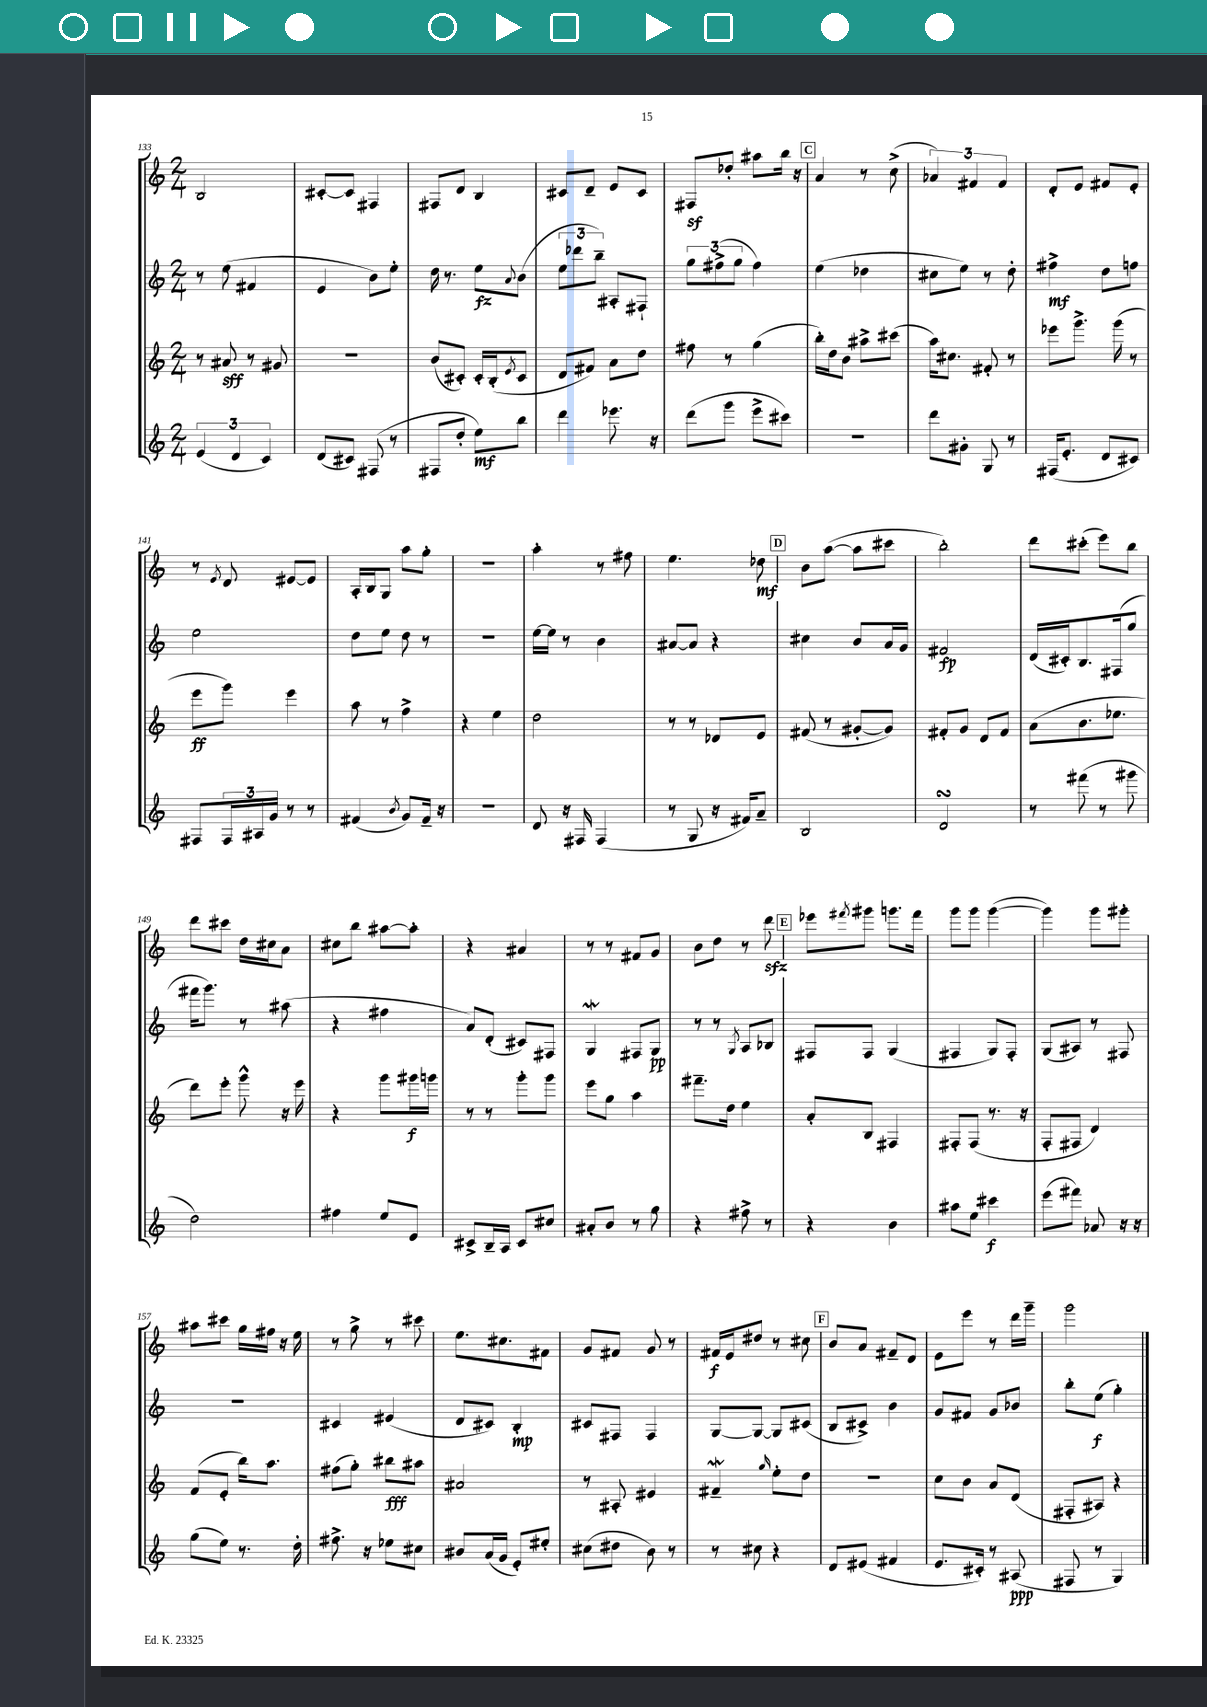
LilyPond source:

<<
\new StaffGroup <<
\new Staff = "s0" {
    \clef treble \key c \major \numericTimeSignature \time 2/4
    b2 |
    cis'8~-. cis'8 fis4 |
    fis8 d'8 b4 |
    cis'8 d'8-- e'8 cis'8 |
    fis8\sf des''8-. ais''8 b''16 r16 |
    \mark \markup { \box "C" } a'4 r8 c''8->( |
    \tuplet 3/2 { aes'4) fis'4 fis'4 } |
    d'8-. e'8 fis'8 e'8-. |
    r8 \acciaccatura { e'8 } d'8 eis'8~ eis'8 |
    a16-. b16 g8 a''8 g''8-. |
    r2 |
    a''4-. r8 fis''8 |
    e''4. des''8\mf |
    \mark \markup { \box "D" } b'8 a''8~( a''8 cis'''8 |
    b''2-.) |
    d'''8 cis'''8-.( e'''8) b''8 |
    d'''8 cis'''8 d''16 cis''16 a'8 |
    cis''8 b''8 ais''8~ ais''8-. |
    r4 ais'4 |
    r8 r8 fis'8 g'8 |
    b'8 d''8 r8 d'''8\sfz |
    \mark \markup { \box "E" } ees'''8 \acciaccatura { fis'''8 } gis'''8 g'''8. fis'''16 |
    g'''8 g'''8 g'''4~( |
    g'''4) g'''8 gis'''8-. |
    ais''8 cis'''8 g''16 fis''16 r16 e''16 |
    r8 g''8-> r8 cis'''8 |
    e''8. cis''8. fis'8 |
    g'8 fis'8 g'8 r8 |
    fis'16\f e'16 dis''8 r8 cis''8 |
    \mark \markup { \box "F" } b'8 a'8 fis'8-- d'8 |
    e'8 e'''8 r8 d'''16 g'''16-- |
    g'''2 \bar "|." |
}
\new Staff = "s1" {
    \clef treble \key c \major \numericTimeSignature \time 2/4
    r8 e''8( fis'4 |
    e'4 b'8) e''8-. |
    d''16 r8. e''8\fz \appoggiatura { a'8 } b'8( |
    \tuplet 3/2 { e''8 des'''8 b''8--) } ais8-. fis8-! |
    \tuplet 3/2 { g''8 fis''8->( g''8 } fis''4) |
    \mark \markup { \box "C" } e''4( des''4 |
    cis''8 e''8) r8 d''8-. |
    fis''4->\mf d''8 f''8 |
    e''2 |
    d''8 e''8 d''8 r8 |
    R2 |
    e''16~ e''16 r8 b'4 |
    ais'8~ ais'8 r4 |
    \mark \markup { \box "D" } cis''4 b'8 a'16 g'16 |
    fis'2\fp |
    d'16( cis'16-.) b8. fis16( g''8 |
    fis'''16 g'''8.) r8 ais''8( |
    r4 fis''4 |
    a'8) d'8-.( cis'8) fis8 |
    g4\mordent fis8 g8\pp |
    r8 r8 \acciaccatura { g8 } a8 bes8 |
    \mark \markup { \box "E" } fis8 fis8 g4( |
    fis4 g8) fis8-. |
    g8( ais8) r8 fis8 |
    R2 |
    cis'4 eis'4( |
    d'8 cis'8) b4-.\mp |
    cis'8 fis8 fis4 |
    g8~ g8~ g8 cis'8( |
    \mark \markup { \box "F" } b8 cis'8->) b'4 |
    g'8 fis'8 g'8 bes'8 |
    b''8-. e''8\f( g''4-.) \bar "|." |
}
\new Staff = "s2" {
    \clef treble \key c \major \numericTimeSignature \time 2/4
    r8 ais'8\sff r8 gis'8 |
    r2 |
    b'8( cis'8-.) cis'16-. b16-.( \acciaccatura { e'8 } cis'8 |
    d'8 fis'8) a'8 d''8 |
    fis''8 r8 g''4( |
    \mark \markup { \box "C" } b''16-.) d''16 b'8 ais''8-> cis'''8( |
    a''16) cis''8. fis'8-. r8 |
    ees'''8 g'''8.-> g'''16( r8 |
    e'''8\ff g'''8) e'''4 |
    a''8 r8 f''4-> |
    r4 e''4 |
    d''2 |
    r8 r8 des'8 e'8 |
    \mark \markup { \box "D" } fis'8( r8 gis'8~-. gis'8) |
    fis'8-. g'8 d'8 fis'8 |
    a'8( b'8. ees''8. |
    d'''8) e'''8-. g'''8-^ r16 e'''16 |
    r4 g'''8 gis'''16\f g'''16 |
    r8 r8 g'''8-. g'''8 |
    e'''8 g''8 a''4 |
    fis'''8.-- d''16 e''4 |
    \mark \markup { \box "E" } a'8-. b8 fis4 |
    fis8-. fis8( r8. r16 |
    f8-. fis8 d'4) |
    f'8( e'8-. b''16) a''8. |
    fis''8( g''8-.) bis''8\fff ais''8 |
    ais'2 |
    r8 ais8-. eis'4 |
    fis'4--\mordent \grace { g''16 } e''8-. d''8 |
    \mark \markup { \box "F" } r2 |
    c''8 b'8 a'8 d'8( |
    fis8-. ais8) r4 \bar "|." |
}
\new Staff = "s3" {
    \clef treble \key c \major \numericTimeSignature \time 2/4
    \tuplet 3/2 { e'4( d'4 c'4) } |
    d'8( cis'8) fis8( r8 |
    fis8 d''8-. e''8\mf) b''8 |
    d'''4 ees'''8. r16 |
    d'''8( g'''8 e'''8-> cis'''8) |
    \mark \markup { \box "C" } R2 |
    d'''8 gis'8-. g8 r8 |
    fis16( e'8.-. d'8 cis'8) |
    fis8 \tuplet 3/2 { fis16 ais16 g'16 } r8 r8 |
    fis'4( \acciaccatura { b'8 } g'8) fis'16-- r16 |
    R2 |
    d'8 r16 fis16 fis4( |
    r8 g8 r16 fis'16) a'8-- |
    \mark \markup { \box "D" } b2 |
    d'2\turn |
    r8 fis'''8( r8 gis'''8 |
    d''2) |
    fis''4 e''8 e'8 |
    cis'8-> b16-- a16 cis'8 cis''8 |
    ais'8-. b'8 r8 g''8 |
    r4 fis''8-> r8 |
    \mark \markup { \box "E" } r4 b'4 |
    ais''8 e''8 cis'''4\f |
    e'''8( fis'''8) aes'8 r16 r16 |
    g''8( e''8) r8. d''16-. |
    fis''8.-> r16 ees''8 cis''8 |
    bis'8 a'16( g'16 e'8-.) eis''8-. |
    cis''8( dis''8 b'8) r8 |
    r8 cis''8 r4 |
    \mark \markup { \box "F" } d'8 eis'8( fis'4 |
    e'8. cis'16-.) r8 ais8\ppp( |
    fis8 r8 g4) \bar "|." |
}
>>
>>
\layout { \context { \Score currentBarNumber = #133 } }
